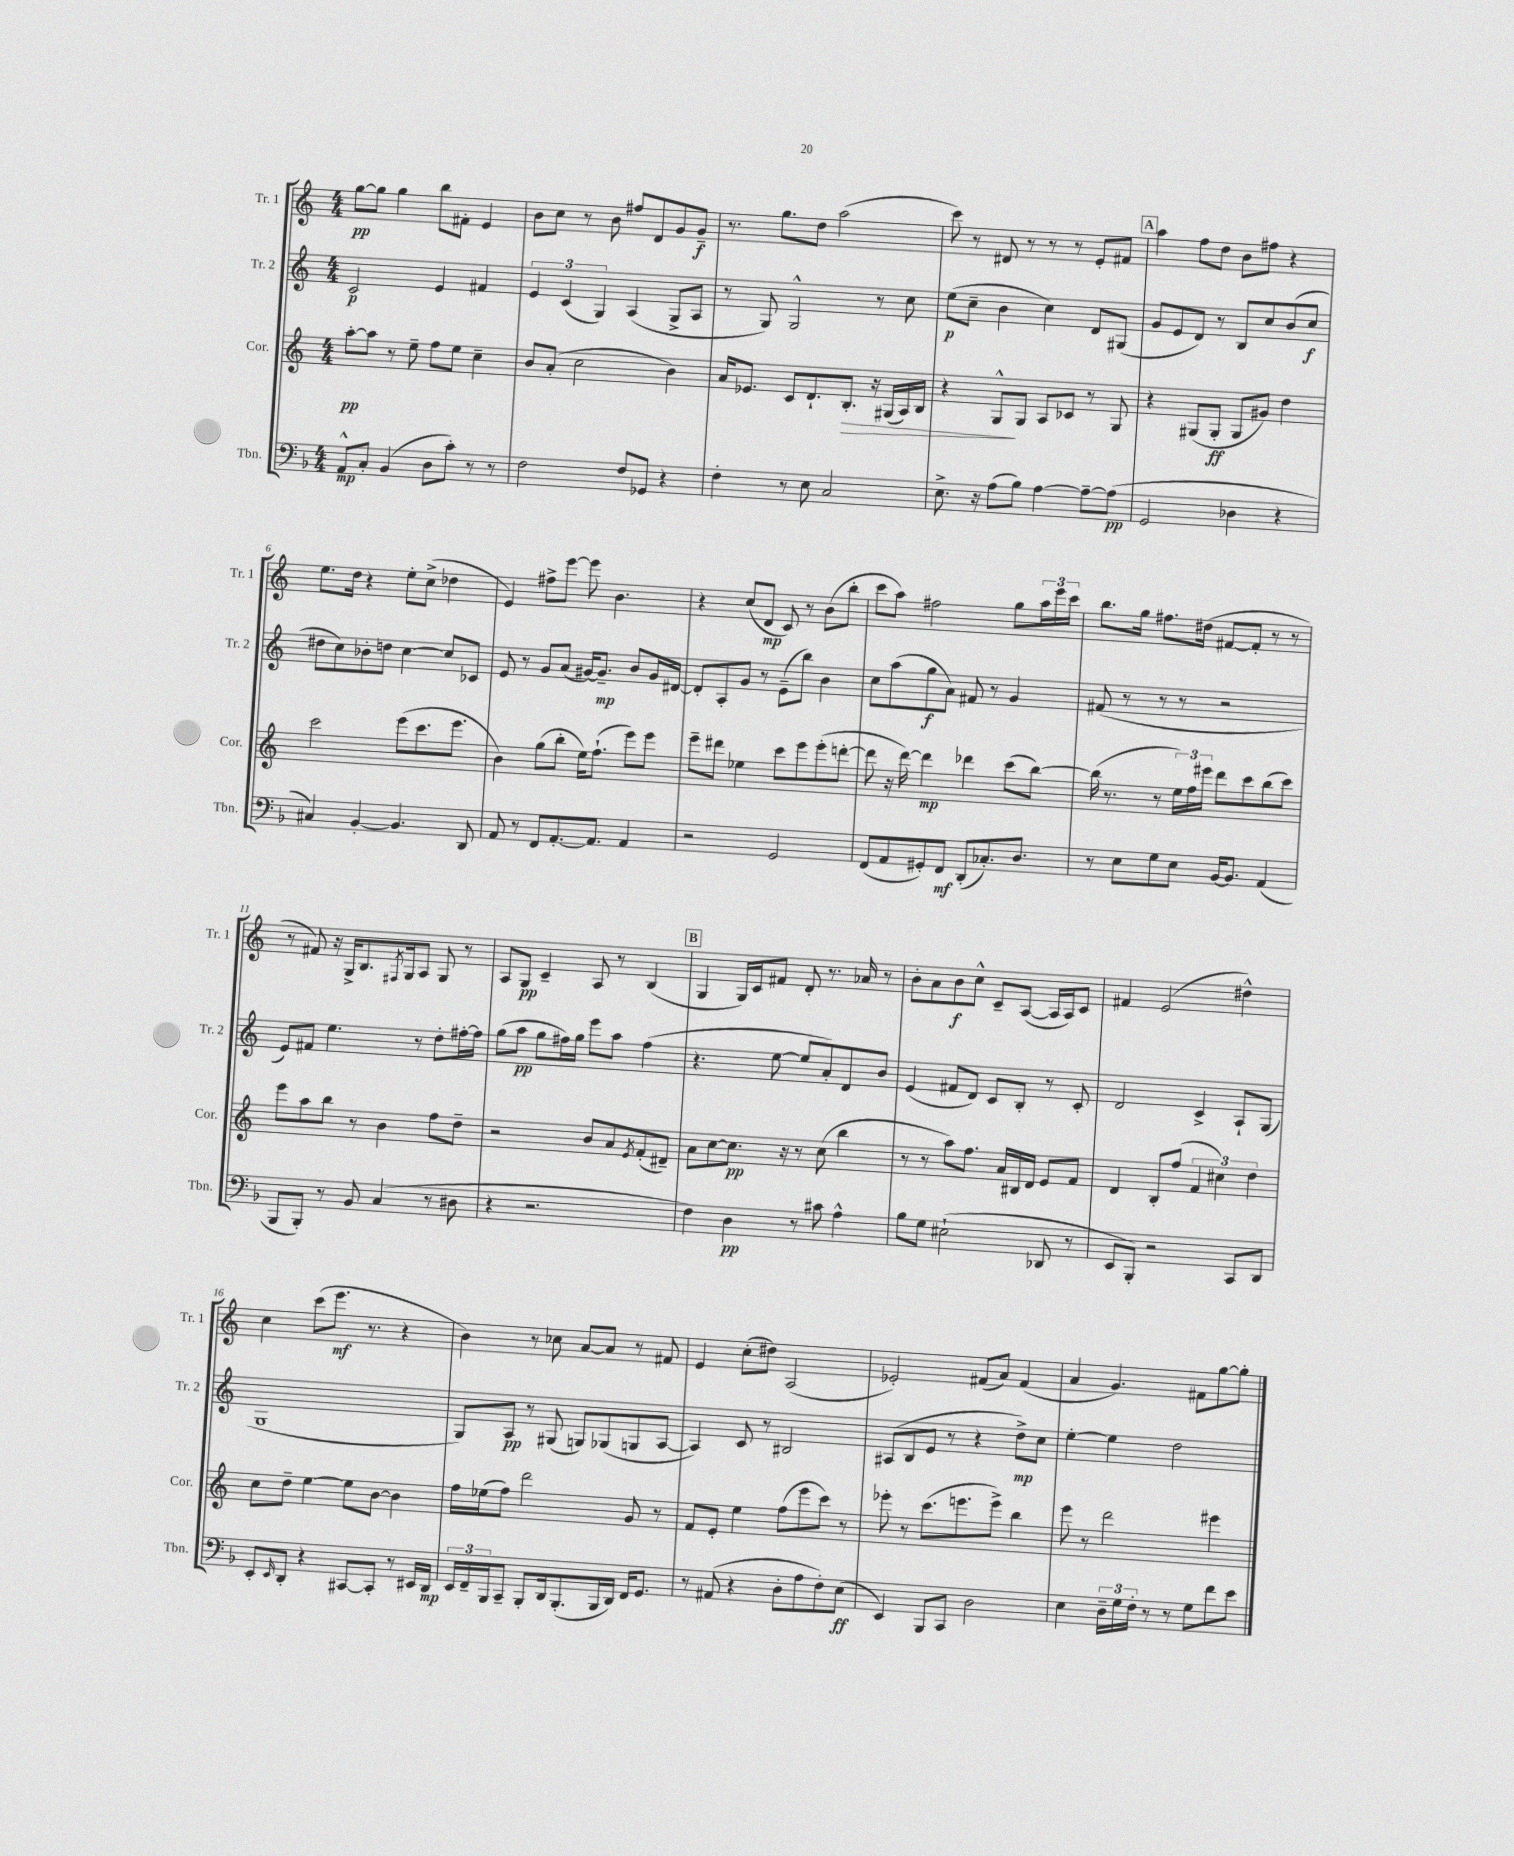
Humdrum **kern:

**kern	**kern	**kern	**kern
*staff4	*staff3	*staff2	*staff1
*clefF4	*clefG2	*clefG2	*clefG2
*k[b-]	*k[]	*k[]	*k[]
*M4/4	*M4/4	*M4/4	*M4/4
8AA^^	[8aa'	2c	[8gg
8C'	8aa]	.	8gg]
(4BB-	8r	.	4gg
.	8ee~	.	.
8D	8ff	4e	8bb
8c')	8ee	.	8f#'
8r	4cc~	4f#	4e
8r	.	.	.
=	=	=	=
2F	8b	6e	8b
.	(8a'	.	8cc
.	.	(6c	.
.	2cc	.	8r
.	.	6G)	.
.	.	.	8b
8F	.	(4A	8ff#
8GG-	.	.	8d
4r	4b)	8G^	8g
.	.	8A	8g~
=	=	=	=
4F'	16a	8r	8.r
.	8.e-	.	.
.	.	8G)	.
.	.	.	8.gg
8r	8c	2G^^	.
8E	8.d`	.	8dd
2C	.	.	(2aa
.	8.B'	.	.
.	16r	8r	.
.	(16G#	.	.
.	16A)	8cc	.
.	16B	.	.
=	=	=	=
8.E^	4r	(8ee	8ccc)
.	.	8cc~	8r
16r	.	.	.
(8A	8G^^	4b	8d#
8B-)	8G	.	8r
[4A	8A	4cc)	8r
.	8c-	.	8r
8A~_	8r	8d	8e'
(8A]	8G	(8G#	8f#
=	=	=	=
2GG	4r	8g	4aa
.	.	8e	.
.	(8G#	8d)	8ff
.	8G#'	8r	8dd
4D-	8G#	8B	8b
.	8g#)	8cc	8ff#
4r	4dd	(8b	4r
.	.	8cc	.
=	=	=	=
4C#)	2ccc	8dd#	8.ee
.	.	8cc)	.
.	.	.	16dd
[4BB-'	.	8b-'	4r
.	.	8dd	.
4.BB-]	(8eee	[4cc	8ee'
.	8.ccc	.	(8cc^
.	.	8cc]	4dd-
.	8.eee	.	.
8DD	.	8c-	.
=	=	=	=
8AA	4b)	8e	4e)
8r	.	8r	.
8FF	(8gg	8g	8ff#^
[8.AA'	8bb'	(8a	[8eee
.	16ee)	[16g#)	8eee]
8.AA]	(8.ff`	8.g#~]	.
.	.	.	4.b
4AA	8eee)	8b	.
.	8eee	16g#	.
.	.	[16d#	.
=	=	=	=
2r	8eee~	8d#']	4r
.	8ddd#	8A'	.
.	4ee-	8g	(8cc
.	.	8r	8d
2GG	8ccc	(8e~	8c)
.	8eee	8bb)	8r
.	(8eee'	4b	(8b
.	[8ddd'	.	8bb'
=	=	=	=
(8FF	8ddd]	8cc	8ccc
8AA	16r	(8aa	8aa)
.	[16ddd)	.	.
8GG#')	4ddd]	8gg	2ff#
8FF	.	8a)	.
(8DD'	4ddd-	8f#	.
8.C-')	.	8r	.
.	(8ccc	4g	8gg
8.D	.	.	.
.	[8bb)	.	24aa
.	.	.	24eee
.	.	.	24ccc
=	=	=	=
8r	(16bb]	(8f#	8.bb
.	8.r	.	.
8E	.	8r	.
.	.	.	16gg
8G	8r	8r	8.ff#
8E	24ee)	8r	.
.	24ff	.	.
.	.	.	(16dd#
.	24eee#	.	.
[16BB-	8ddd	2r	[8f#
8.BB-]	.	.	.
.	8ccc	.	8f#']
(4AA	(8bb	.	8r
.	8ccc)	.	8r
=	=	=	=
8BBB-	8eee	8e)	8r
8BBB-')	8aa	8f#	8f#)
8r	8bb	4.ee	16r
.	.	.	16G^
8BB-	8r	.	8.B
(4C	4b	.	.
.	.	.	8qF#
.	.	.	16G
.	.	8r	8A
8r	8ff	8dd'	8G
8D#	8dd~	[16ff#'	8r
.	.	16ff#]	.
=	=	=	=
4r	2r	(8gg	8A
.	.	8aa	8G
2.r	.	8gg	4c~
.	.	16ff#)	.
.	.	16gg	.
.	8b	8eee	8A
.	8a	8aa	8r
.	8qe	.	.
.	(8f'	(4ff#	(4B
.	8d#~)	.	.
=	=	=	=
4F)	8a	4.r	4G
.	[8cc	.	.
4D	8.cc]	.	16G)
.	.	.	16c
.	.	[8ee	8f#
.	16r	.	.
8r	8r	8ee]	8d'
8c#	(8cc	8a')	8.r
4A^^	4bb	8d	.
.	.	.	16a-
.	.	8b	8r
=	=	=	=
8B-	8r	(4e	8b'
8G	8r	.	8a
(2E#`	8aa)	8f#	8b
.	8.ff	8d)	8cc^^
.	.	8c	8c~
.	16a	.	.
.	16B#	8B'	([8A
.	16d	.	.
8DD-	8e	8r	16A]
.	.	.	16A)
8r	8f	8c'	8c
=	=	=	=
8EE	4d	2d	4f#
8BBB-')	.	.	.
2r	8B'	.	(2e
.	(8ff	.	.
.	6f	4c^	.
.	6cc#)	.	.
8CC	.	8A`	4dd#^^)
.	6dd	.	.
8DD	.	(8G	.
=	=	=	=
8EE'	8cc	1G	4cc
16qqEE	.	.	.
8DD'	8dd~	.	.
4r	[4ee	.	(8ccc
.	.	.	8.eee
[8CC#	8ee]	.	.
.	.	.	8.r
8CC#']	[8b	.	.
8r	4b]	.	4r
16EE#	.	.	.
16DD	.	.	.
=	=	=	=
24EE	16ff	8G)	4b)
24FF~	.	.	.
.	(16ee-	.	.
24BBB-	.	.	.
8CC~	8ff)	8A	.
8BBB-'	2ddd	8r	8r
16DD	.	(8G#	8cc-
(8.BBB-'	.	.	.
.	.	8G)	[8a
16BBB-	.	(8G-	8a]
16DD)	.	.	.
16FF	8g	8G	8r
8.GG	.	.	.
.	8r	[8A	8f#
=	=	=	=
8r	8f	4A])	4e
(8AA#	8e'	.	.
4r	4ee	8c	(8cc'
.	.	8r	8dd#)
8D'	(8ff	2B#	(2A
8A	8eee	.	.
8F')	8ccc)	.	.
(8E	8r	.	.
=	=	=	=
4EE)	8eee-'	(8A#	2e-')
.	8r	8B	.
8BBB-	(8.ccc	8e	.
8CC	.	8r	.
.	8.eee	.	.
2D	.	4r	(8f#
.	8eee^)	.	8a)
.	4bb	8dd^)	(4f#
.	.	8cc	.
=	=	=	=
4E	8eee	[4ee'	4a
.	8r	.	.
24D~	2ddd	4ee]	4.g)
24G	.	.	.
24F'	.	.	.
8r	.	.	.
8r	.	2dd	.
8G	.	.	8f#
8f	4eee#	.	[8gg
8e	.	.	8gg']
==	==	==	==
*-	*-	*-	*-
